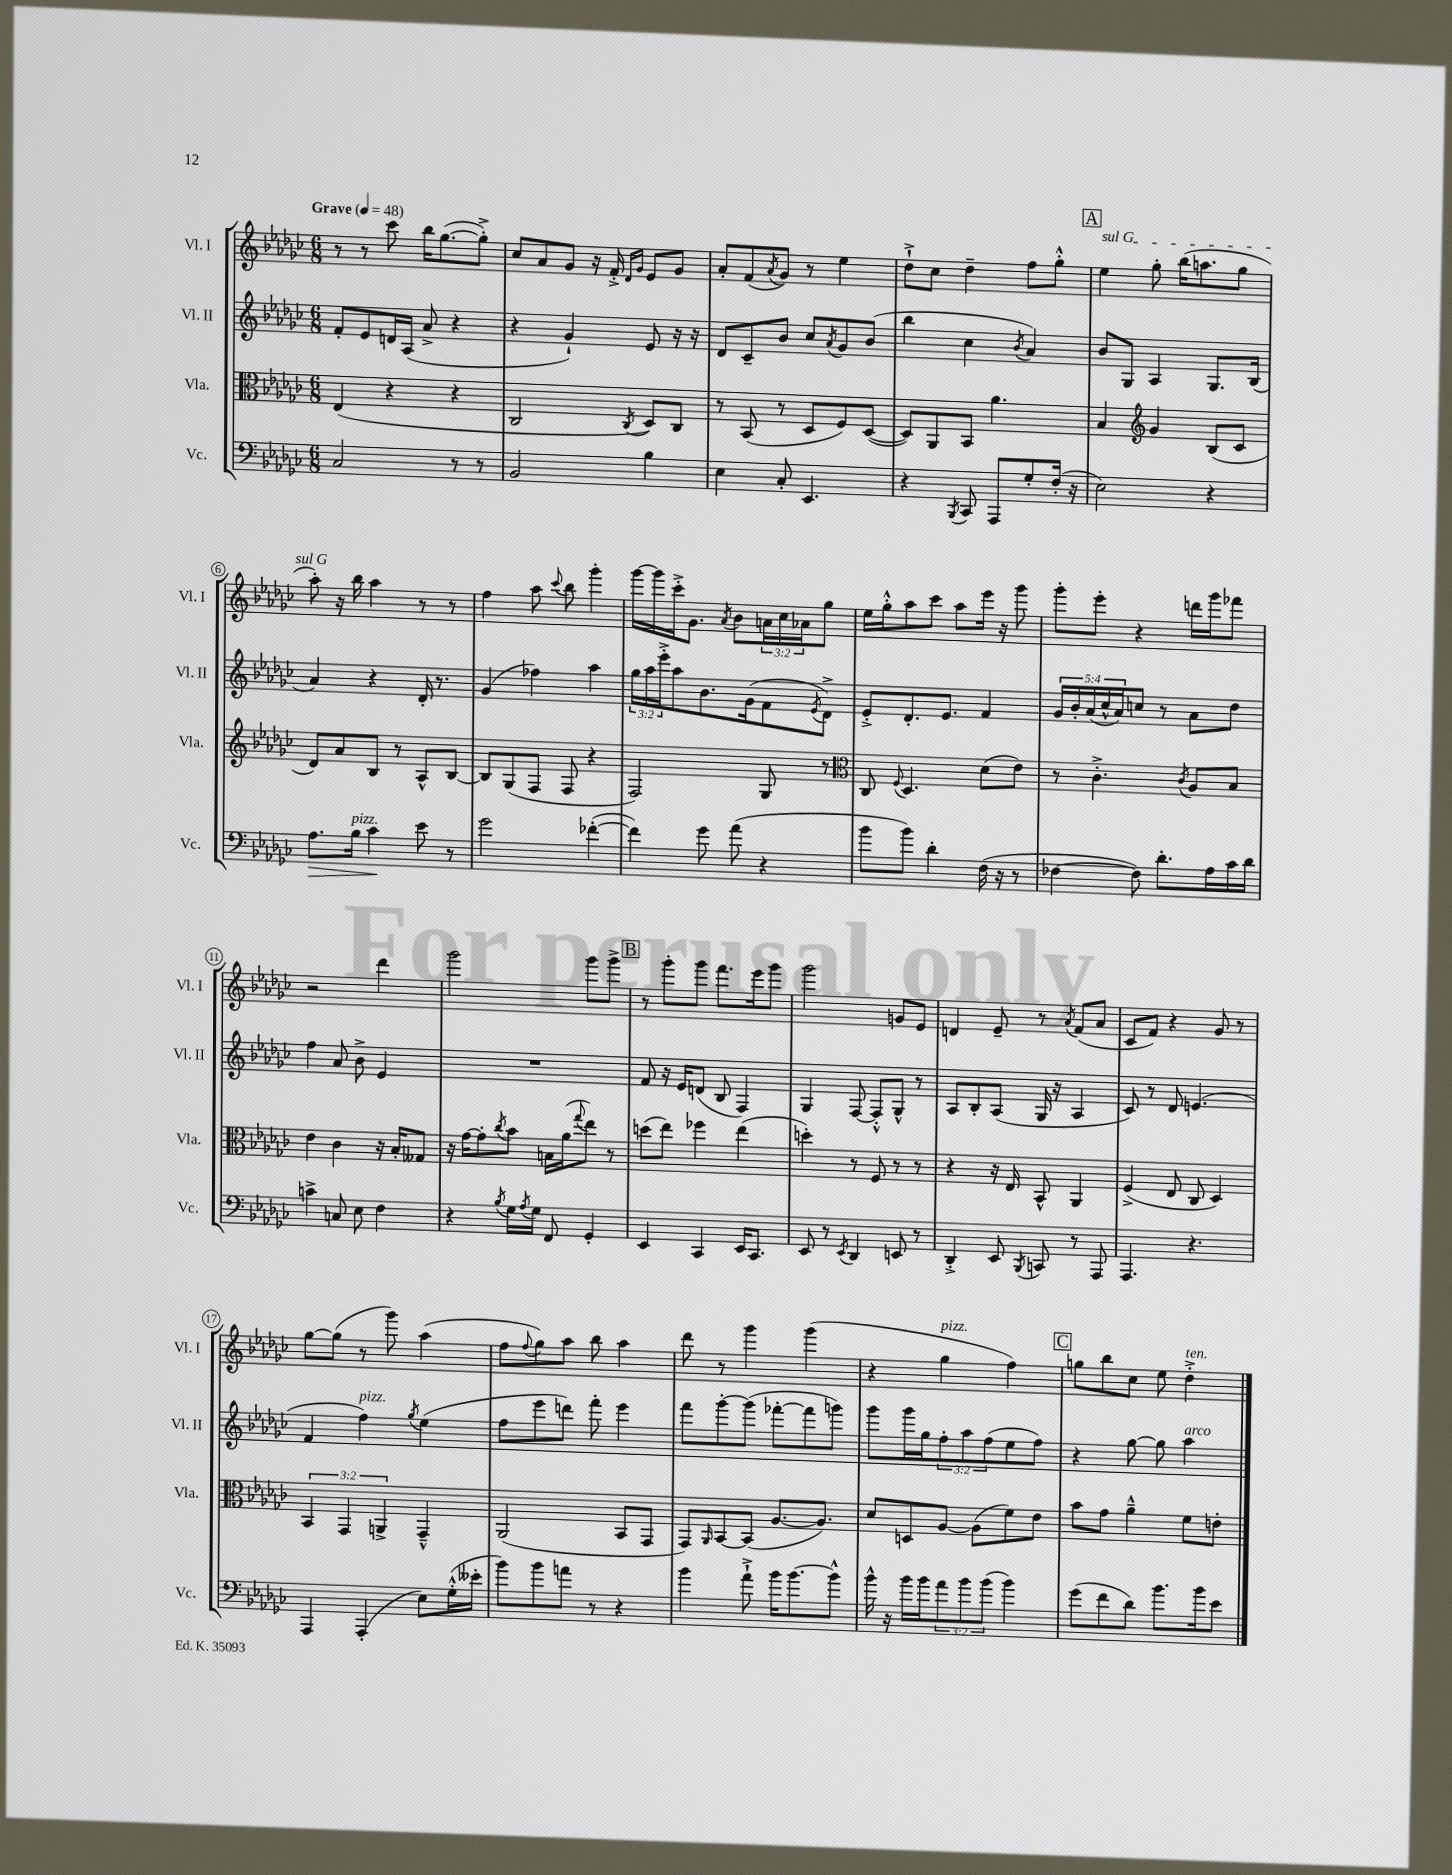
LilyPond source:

<<
\new StaffGroup <<
\new Staff = "s0" \with { instrumentName = "Vl. I" shortInstrumentName = "Vl. I" } {
    \clef treble \key ges \major \numericTimeSignature \time 6/8 \override Staff.TupletNumber.text = #tuplet-number::calc-fraction-text \tempo "Grave" 4 = 48
    r8 r8 ces'''8 bes''16 ges''8.~( ges''8-.->) |
    ces''8 aes'8 ges'8 r16 f'16-.-> \grace { des'16 ges'16 } ees'8 ges'8 |
    aes'8-. f'8( \acciaccatura { aes'8 } ges'8) r8 ees''4 |
    des''8-!-> ces''8 des''4-- f''8 ges''8-.-^ |
    \mark \markup { \box "A" } \once \override TextSpanner.bound-details.left.text = \markup { \italic "sul G" } ees''4\startTextSpan ges''8-. bes''16( a''8. ges''8 |
    aes''8-.\stopTextSpan) r16 bes''16 aes''4 r8 r8 |
    f''4 aes''8 \appoggiatura { ces'''8 } bes''8 ges'''4-. |
    ges'''16~ ges'''16 ces'''16-.-> ges'8. \acciaccatura { aes'8 } bes'8 \tuplet 3/2 { a'16 ces''16 aes'16 } ges''8 |
    ees''16 ges''16-.-^ aes''8 ces'''8 aes''8 ees'''16 r16 ges'''8 |
    ges'''8-. ees'''8-. r4 d'''16 ges'''16 fes'''8 |
    r2 des'''4 |
    ges'''2 ges'''8 ges'''8-> |
    \mark \markup { \box "B" } r8 ges'''8-. ges'''8 f'''8. ees'''16 ges'''8 |
    ges'''2 g'8 ees'8 |
    d'4 ees'8-- r8 \acciaccatura { aes'8 } f'8( aes'8 |
    ces'8 f'8) r4 ges'8 r8 |
    ges''8~ ges''8( r8 ges'''8) aes''4( |
    f''8 \appoggiatura { f''8 } ges''8) aes''8 bes''8 aes''4 |
    des'''8 r8 ges'''4 ges'''4( |
    r4 ges''4^\markup { \italic "pizz." } f''4) |
    \mark \markup { \box "C" } g''8 bes''8 ces''8 ees''8 des''4-.->^\markup { \italic "ten." } \bar "|." |
}
\new Staff = "s1" \with { instrumentName = "Vl. II" shortInstrumentName = "Vl. II" } {
    \clef treble \key ges \major \numericTimeSignature \time 6/8 \override Staff.TupletNumber.text = #tuplet-number::calc-fraction-text
    f'8-. ees'8 d'16 aes16( aes'8-> r4 |
    r4 ges'4-!) ees'8 r16 r16 |
    des'8 ces'8-- bes'8 ces''8 \acciaccatura { aes'8 } ges'8 bes'8( |
    bes''4 ces''4 \acciaccatura { bes'8 } aes'4) |
    \mark \markup { \box "A" } bes'8 ges8 aes4 ges8. bes16( |
    aes'4) r4 des'16-. r8. |
    ges'4( fes''4) aes''4 |
    \tuplet 3/2 { ges''16 aes''16 ees'''16-.-> } aes''8 bes'8. ges'16( f'8 \acciaccatura { ees'8 } des'8->) |
    ees'8-.-> des'8.-. ees'8. f'4 |
    \tuplet 5/4 { ges'16 bes'16-. aes'16( ces''16-^ aes'16) } c''8 r8 aes'8 des''8 |
    f''4 aes'8 bes'8-> ees'4 |
    R2. |
    \mark \markup { \box "B" } f'8 r16 ees'16 d'8( bes8 f4) |
    ges4 f8~ f8-.-^ ges8-^ r8 |
    aes8 bes8-. aes8( ges16 r16 aes4 |
    ces'8) r8 des'8 e'4.( |
    f'4 f''4^\markup { \italic "pizz." }) \acciaccatura { ges''8 } ees''4( |
    f''8 ees'''8 d'''8) f'''8-. ees'''4 |
    f'''8 ges'''8~-. ges'''8( fes'''8~-. fes'''8 g'''8) |
    ges'''8 ges'''16 ges''16 \tuplet 3/2 { f''8-. aes''8 f''8( } ees''8 f''8) |
    \mark \markup { \box "C" } r4 ges''8~ ges''8 aes''4^\markup { \italic "arco" } \bar "|." |
}
\new Staff = "s2" \with { instrumentName = "Vla." shortInstrumentName = "Vla." } {
    \clef alto \key ges \major \numericTimeSignature \time 6/8 \override Staff.TupletNumber.text = #tuplet-number::calc-fraction-text
    ees4( r4 r4 |
    ces2 \acciaccatura { ces8 } des8) ces8 |
    r8 bes,8( r8 des8 f8) des8~( |
    des8) aes,8 bes,8 aes'4. |
    \mark \markup { \box "A" } bes4 \clef treble ges'4 bes8( ces'8 |
    des'8) aes'8 bes8 r8 aes8-^ bes8~ |
    bes8 ges8( f8 f8 r4 |
    f2) ges8 r8 |
    \clef alto ces8 \appoggiatura { f8 } des4. des'8( ees'8) |
    r8 ces'4.-.-> \acciaccatura { ces'8 } aes8 bes8 |
    ees'4 ces'4 r16 bes16-. geses8 |
    r16 ges'16~ ges'8-. \acciaccatura { ces''8 } bes'8 b16 aes'16( \appoggiatura { ges''8 } ees''8) r8 |
    \mark \markup { \box "B" } d''8( ees''8) fes''4 ees''4( |
    d''4-.) r8 f8 r8 r8 |
    r4 r16 ees16 bes,8-^ aes,4 |
    f4->( ees8 ces8 des4) |
    \tuplet 3/2 { bes,4 ges,4 a,4-> } ges,4---^ |
    aes,2( bes,8 ges,8 |
    ges,8) \grace { aes,16 } bes,8~ bes,8( aes8.~ aes8.) |
    des'8 d8 aes8~ aes8( f'8) ees'8 |
    \mark \markup { \box "C" } bes'8 ges'8 aes'4---^ f'8 e'8-. \bar "|." |
}
\new Staff = "s3" \with { instrumentName = "Vc." shortInstrumentName = "Vc." } {
    \clef bass \key ges \major \numericTimeSignature \time 6/8 \override Staff.TupletNumber.text = #tuplet-number::calc-fraction-text
    ces2 r8 r8 |
    bes,2 bes4 |
    ees4 ces8-. ees,4. |
    r4 \acciaccatura { bes,,8 } ces,8 aes,,8 ges8-. f16-.( r16 |
    \mark \markup { \box "A" } ees2) r4 |
    aes8.\> bes16^\markup { \italic "pizz." } ces'4\! ees'8 r8 |
    ges'2 fes'4~-.( |
    fes'4) ges'8 aes'8( r4 |
    bes'8 bes'8) des'4-. f16( r16 r8 |
    fes4~ fes8) des'8.-. aes16 ces'16 des'16 |
    c'4-> c8 ees8 f4 |
    r4 \acciaccatura { bes8 } ges16 \acciaccatura { aes8 } ges16 f,8 ges,4-. |
    \mark \markup { \box "B" } ees,4 ces,4 ees,16 ces,8. |
    ees,8 r8 \acciaccatura { ees,8 } des,4 e,8 r8 |
    des,4-.-> ees,8 \acciaccatura { bes,,8 } c,8 r8 aes,,8 |
    aes,,4. r4. |
    aes,,4 aes,,4-.( ees8) ges16-.-^( eeses'16-. |
    bes'8) bes'8 a'8 r8 r4 |
    bes'4 aes'8-!-> bes'16 bes'8.~ bes'8-^ |
    bes'16-^ r16 bes'16 bes'16 \tuplet 3/2 { aes'8 bes'8 bes'8( } bes'4) |
    \mark \markup { \box "C" } ges'8( f'8 des'8) bes'8. bes'16 ees'8 \bar "|." |
}
>>
>>
\layout { \context { \Score \override BarNumber.stencil = #(make-stencil-circler 0.1 0.3 ly:text-interface::print) } }
